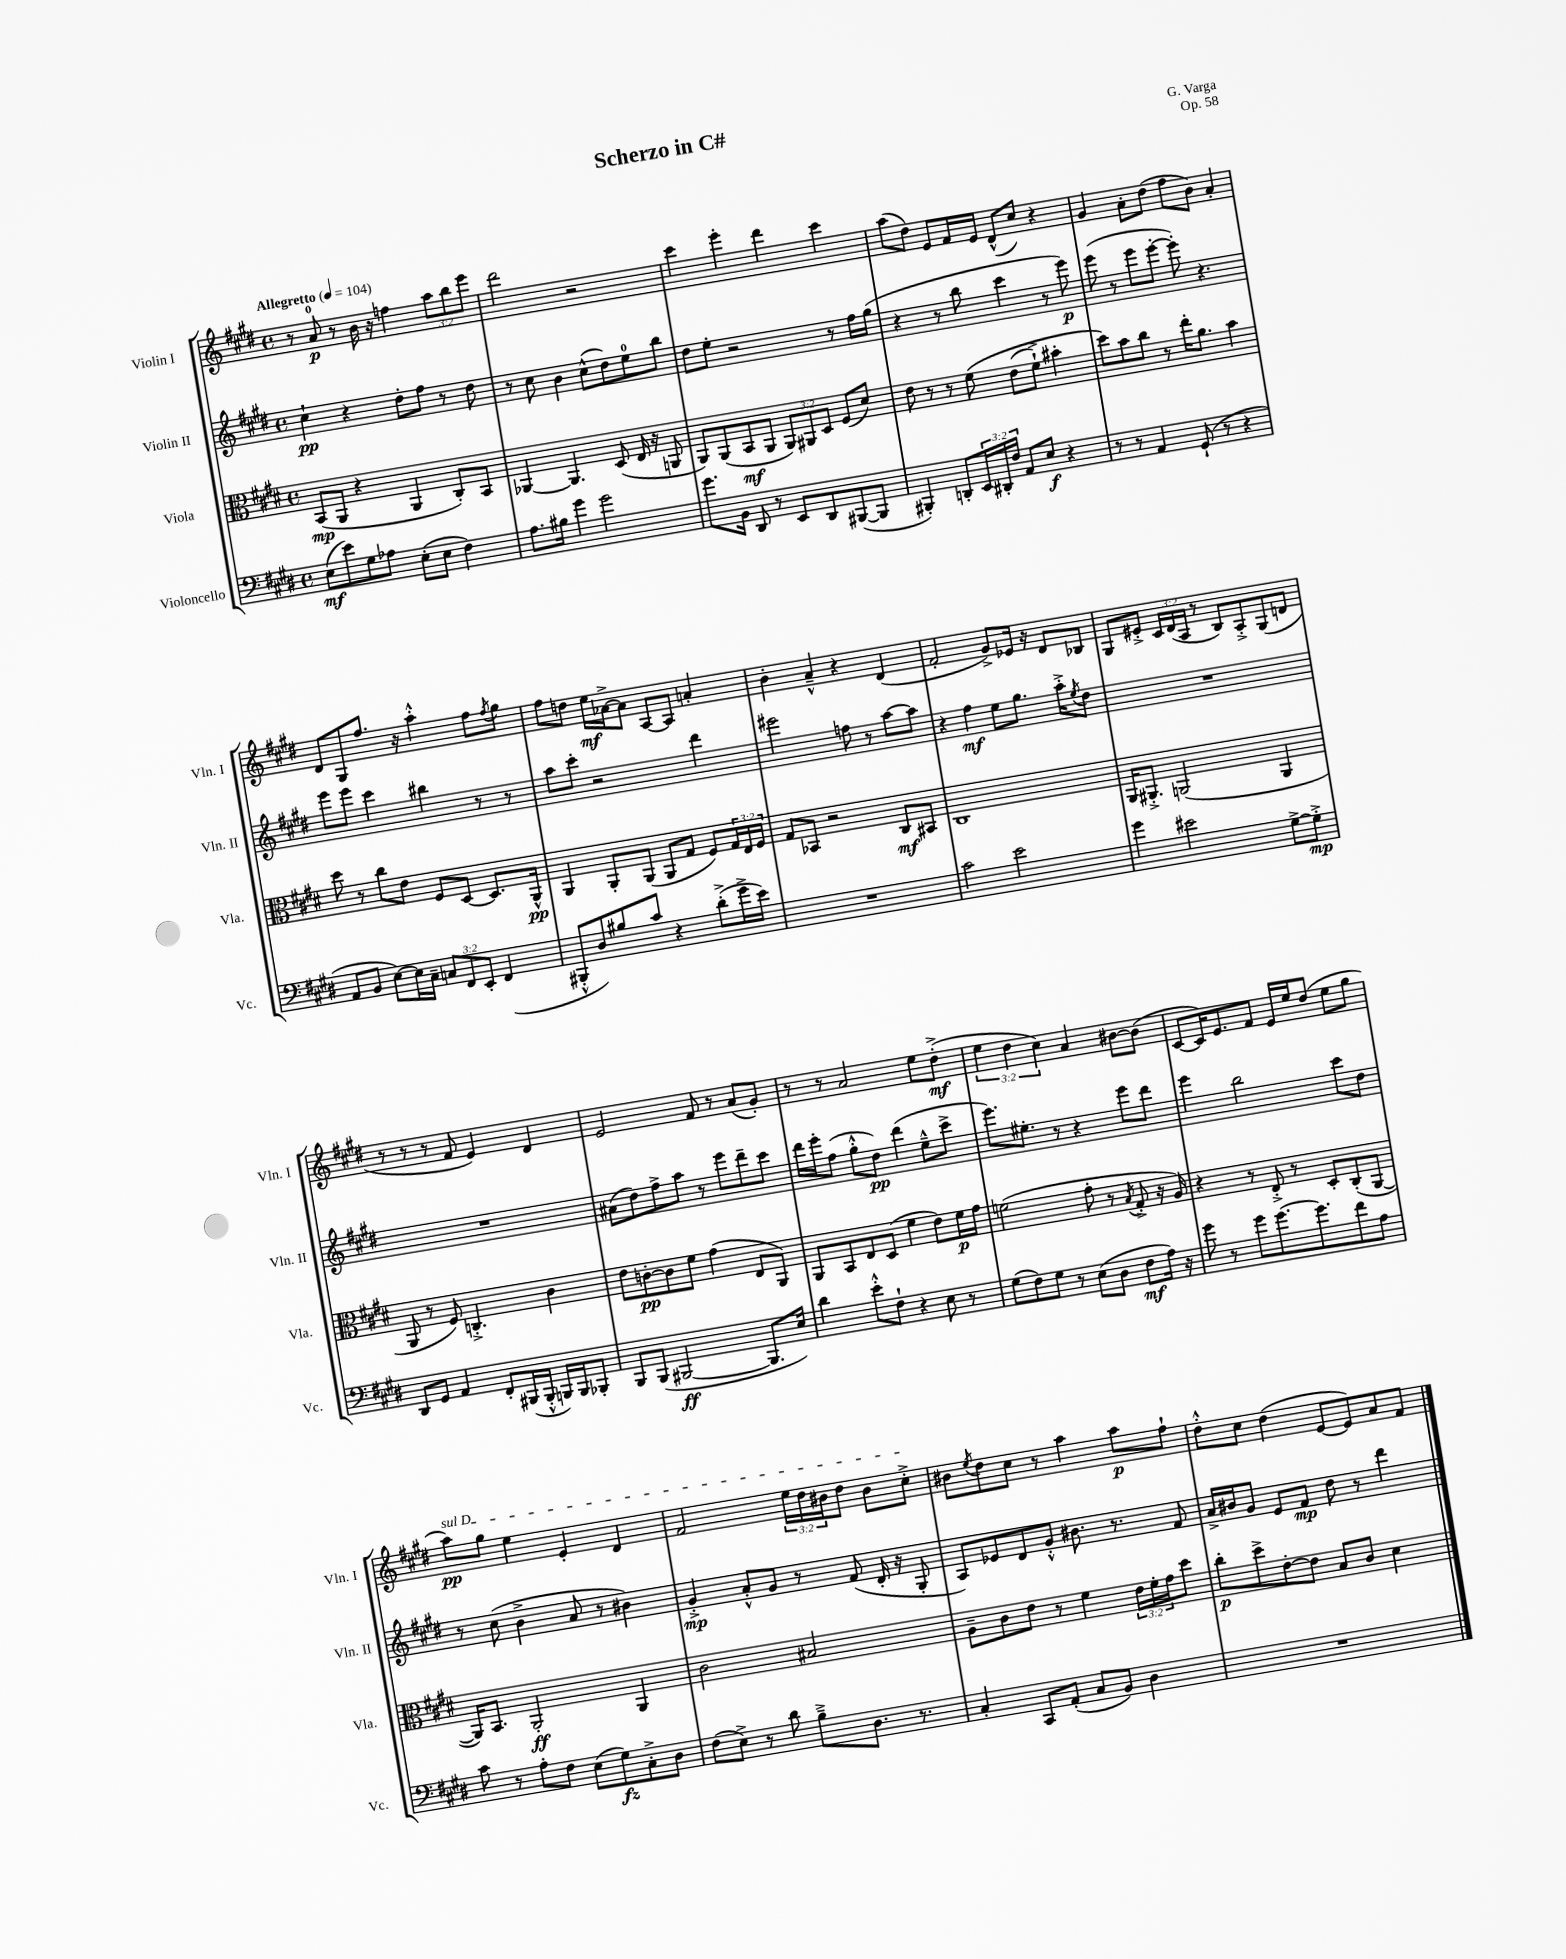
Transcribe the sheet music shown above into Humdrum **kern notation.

**kern	**dynam	**kern	**dynam	**kern	**dynam	**kern	**dynam
*part4	*part4	*part3	*part3	*part2	*part2	*part1	*part1
*staff4	*staff4	*staff3	*staff3	*staff2	*staff2	*staff1	*staff1
*I"Violoncello	*	*I"Viola	*	*I"Violin II	*	*I"Violin I	*
*I'Vc.	*	*I'Vla.	*	*I'Vln. II	*	*I'Vln. I	*
*clefF4	*	*clefC3	*	*clefG2	*	*clefG2	*
*k[f#c#g#d#]	*	*k[f#c#g#d#]	*	*k[f#c#g#d#]	*	*k[f#c#g#d#]	*
*M4/4	*	*M4/4	*	*M4/4	*	*M4/4	*
*met(c)	*	*met(c)	*	*met(c)	*	*met(c)	*
*MM104	*	*MM104	*	*MM104	*	*MM104	*
=1	=1	=1	=1	=1	=1	=1	=1
!	!	!	!	!	!	!LO:TX:a:B:t=Allegretto	!
(8E\L	mf	(8BB/L	mp	4cc#`\	pp	8r	.
8e\)	.	8AA/J	.	.	.	8a/	p
8G#\	.	4r	.	4r	.	8r	.
8A-X\J	.	.	.	.	.	16b\	.
.	.	.	.	.	.	16r	.
(8E'\L	.	4AA/	.	8dd#'\L	.	4ffn\	.
8E\J	.	.	.	8ff#\J	.	.	.
4F#\)	.	8C#'/L)	.	8r	.	12aa\L	.
.	.	.	.	.	.	12bb\	.
.	.	8BB/J	.	8dd#\	.	.	.
.	.	.	.	.	.	12eee\J	.
=2	=2	=2	=2	=2	=2	=2	=2
8.A\L	.	[4AA-X/	.	8r	.	2ddd#\	.
.	.	.	.	8cc#\	.	.	.
16B#X\Jk	.	.	.	.	.	.	.
4g#\	.	4.AA-/]	.	4b\	.	.	.
2g#\	.	.	.	(8cc#^^\L	.	2r	.
.	.	(8D#/	.	8dd#\)	.	.	.
.	.	16E/	.	8ee\	.	.	.
.	.	16r	.	.	.	.	.
.	.	8AAn/	.	8bb\J	.	.	.
=3	=3	=3	=3	=3	=3	=3	=3
8.g#\L	.	8AA/L)	.	8dd#\L	.	4ccc#\	.
.	.	(8AA/	.	8ee'\J	.	.	.
16BB\Jk	.	.	.	.	.	.	.
8DD#/	.	8BB/	mf	2r	.	4eee'\	.
8r	.	8AA/J	.	.	.	.	.
8EE/L	.	12AA/L)	.	.	.	4ddd#\	.
.	.	12AA#X/	.	.	.	.	.
8DD#/	.	.	.	.	.	.	.
.	.	12D#/J	.	.	.	.	.
([8BBB#X/	.	(8F#/L	.	8r	.	4ccc#\	.
8BBB#/J]	.	8d#/J)	.	16ff#\LL	.	.	.
.	.	.	.	(16gg#\JJ	.	.	.
=4	=4	=4	=4	=4	=4	=4	=4
4BBB#X'/)	.	8e\	.	4r	.	(8aa\L	.
.	.	8r	.	.	.	8dd#\J)	.
8DDn'/L	.	8r	.	8r	.	8e/L	.
24EE/L	.	(8f#\	.	8bb\	.	16f#/L	.
24DD#X'/	.	.	.	.	.	.	.
.	.	.	.	.	.	16e/JJ	.
24F#/JJ	.	.	.	.	.	.	.
8AA/L	.	(8e\L	.	4ccc#\	.	(8d#^^/L	.
8E/J	f	8f#`^\J)	.	.	.	8cc#/J)	.
4r	.	4b#X'\	.	8r	.	4r	.
.	.	.	.	8eee\)	p	.	.
=5	=5	=5	=5	=5	=5	=5	=5
8r	.	8dd#\L)	.	(8eee\	.	4g#/	.
8r	.	8b\	.	8r	.	.	.
4AA/	.	8cc#\J	.	8eee\L	.	8a'\L	.
.	.	8r	.	[8eee'\J	.	(8dd#\J	.
(8GG#`/	.	16ee'\KL	.	8eee'\])	.	8ff#\L	.
.	.	8.a\J	.	.	.	.	.
8r	.	.	.	4.r	.	8b\J)	.
4r	.	4b\	.	.	.	4a'/	.
!!LO:LB:g=z
=6	=6	=6	=6	=6	=6	=6	=6
8AA/L	.	8dd#\	.	8eee\L	.	8d#/L	.
8BB/J	.	8r	.	8eee\J	.	8G#/	.
[8E\L)	.	8cc#\L	.	4ccc#\	.	8.ff#/J	.
16E\L]	.	8e\J	.	.	.	.	.
16C#~\JJ	.	.	.	.	.	16r	.
12Cn/L	.	8F#/L	.	4bb#X\	.	4aa'^^\	.
12FF#/	.	.	.	.	.	.	.
.	.	[8D#/J	.	.	.	.	.
12EE'/J	.	.	.	.	.	.	.
(4FF#/	.	8.D#/L]	.	8r	.	8ff#\L	.
.	.	.	.	.	.	8qff#/	.
.	.	.	.	8r	.	8gg#\J	.
.	.	16AA^^/Jk	pp	.	.	.	.
=7	=7	=7	=7	=7	=7	=7	=7
8BBB#X'^^/L	.	4AA/	.	8aa\L	.	8ff#\L	.
8D#/)	.	.	.	8ccc#'\J	.	8ddn\J	.
8B#X/	.	8AA'/L	.	2r	.	16ee\LL	mf
.	.	.	.	.	.	[16a-X^\J	.
8c#/J	.	(8AA/J	.	.	.	8a-\J]	.
4r	.	8AA/L	.	.	.	[8A/L	.
.	.	8G#/J	.	.	.	8A/J]	.
(8d#'^\L	.	8F#/L)	.	4ddd#\	.	4an'/	.
16g#^\L	.	24G#/L	.	.	.	.	.
.	.	24E/	.	.	.	.	.
16e\JJ)	.	.	.	.	.	.	.
.	.	24F#/JJ	.	.	.	.	.
=8	=8	=8	=8	=8	=8	=8	=8
1r	.	8G#/L	.	2eee#X\	.	4b'\	.
.	.	8BB-X/J	.	.	.	.	.
.	.	2r	.	.	.	4a~^^/	.
.	.	.	.	8ffn\	.	4r	.
.	.	.	.	8r	.	.	.
.	.	8C#/L	mf	[8aa\L	.	(4d#/	.
.	.	8BB#X/J	.	8aa\J]	.	.	.
=9	=9	=9	=9	=9	=9	=9	=9
2c#\	.	1C#	.	4r	.	2f#'/	.
.	.	.	.	4ff#\	mf	.	.
2e\	.	.	.	8ee\L	.	8g#^/L)	.
.	.	.	.	8.gg#\J	.	16e-X/Jk	.
.	.	.	.	.	.	16r	.
.	.	.	.	.	.	8d#/L	.
.	.	.	.	16aa'^\KL	.	.	.
.	.	.	.	8qee/	.	.	.
.	.	.	.	8dd#\J	.	8B-X/J	.
=10	=10	=10	=10	=10	=10	=10	=10
4g#\	.	16AA/KL	.	1r	.	8G#/L	.
.	.	8.AA#X'^/J	.	.	.	.	.
.	.	.	.	.	.	8e#X'^/J	.
2e#X\	.	(2AAn/	.	.	.	24c#/LL	.
.	.	.	.	.	.	(24d#/	.
.	.	.	.	.	.	24A/JJ	.
.	.	.	.	.	.	8r	.
.	.	.	.	.	.	8B/L)	.
.	.	.	.	.	.	8A'^/	.
[8G#^\L	.	4AA/	.	.	.	(8G#/	.
8G#'^\J]	mp	.	.	.	.	8dn/J	.
!!LO:LB:g=z
=11	=11	=11	=11	=11	=11	=11	=11
8DD#/L	.	8AA/	.	1r	.	8r	.
8GG#/J	.	8r	.	.	.	8r	.
4AA/	.	8F#/)	.	.	.	8r	.
.	.	4.Cn'^/	.	.	.	8f#/	.
8FF#'/L	.	.	.	.	.	4e/)	.
(16BBB#X/L	.	.	.	.	.	.	.
16BBB#'^^/JJ	.	.	.	.	.	.	.
16BBBn/LL)	.	4c#\	.	.	.	4d#/	.
16BBB/J	.	.	.	.	.	.	.
8BBB-X'/J	.	.	.	.	.	.	.
=12	=12	=12	=12	=12	=12	=12	=12
8BBB/L	.	8e\L	.	(8a#X\L	.	2e/	.
(8BBB/J	.	[8cn'\	pp	8dd#\)	.	.	.
[2BBB#X/	ff	8c\]	.	8ff#^\	.	.	.
.	.	8f#\J	.	8aa\J	.	.	.
.	.	(4g#\	.	8r	.	8f#/	.
.	.	.	.	8eee\L	.	8r	.
8.BBB#/L]	.	8E/L	.	8ddd#~\	.	(8a/L	.
.	.	8AA/J)	.	8ccc#\J	.	8g#'/J)	.
16E/Jk)	.	.	.	.	.	.	.
=13	=13	=13	=13	=13	=13	=13	=13
4d#\	.	8AA/L	.	16ddd#\LL	.	8r	.
.	.	.	.	16eee'\J	.	.	.
.	.	8BB/	.	(8ff#\J	.	8r	.
8e'^^\L	.	8E/	.	8gg#'^^\L	.	2a/	.
8F#`\J	.	(8D#/J	.	8dd#\J)	pp	.	.
4r	.	4f#\	.	(4ddd#\	.	.	.
8E\	.	8e\L)	.	8ee~^^\L	.	8ee\L	.
8r	.	16f#\L	p	8ccc#^\J	.	(8dd#'^\J	mf
.	.	16g#\JJ	.	.	.	.	.
=14	=14	=14	=14	=14	=14	=14	=14
(8G#\L	.	(2fn\	.	8.eee\L)	.	6ee\	.
8F#\)	.	.	.	.	.	.	.
.	.	.	.	.	.	6dd#\	.
.	.	.	.	8.ee#X'\J	.	.	.
8G#\J	.	.	.	.	.	.	.
.	.	.	.	.	.	6cc#\)	.
8r	.	.	.	8r	.	.	.
(8E\L	.	8g#'\	.	4r	.	4a/	.
8D#\J	.	8r	.	.	.	.	.
.	.	8qB/	.	.	.	.	.
8F#\L	mf	8G#'^/	.	8eee\L	.	[8b#X\L	.
16A\Jk)	.	16r	.	8ddd#\J	.	(8b#\J]	.
16r	.	16A/)	.	.	.	.	.
=15	=15	=15	=15	=15	=15	=15	=15
8g#\	.	4r	.	4eee\	.	[8c#/L	.
8r	.	.	.	.	.	16c#/K])	.
.	.	.	.	.	.	8.e/	.
8g#\L	.	8r	.	2bb\	.	.	.
[8.g#\	.	8E'^/	.	.	.	8f#/J	.
.	.	8r	.	.	.	16e/LL	.
8.g#\]	.	.	.	.	.	16ee/J	.
.	.	8D#'/L	.	.	.	(8dd#/J	.
8f#\	.	(8C#'/	.	8ccc#\L	.	8ee\L	.
8A\J	.	[8AA/J	.	8dd#\J	.	8gg#\J	.
!!LO:LB:g=z
=16	=16	=16	=16	=16	=16	=16	=16
!	!	!	!	!	!	!LO:TX:a:i:t=sul D	!
8c#\	.	16AA/KL])	.	8r	.	8aa\L)	pp
.	.	8.BB/J	.	.	.	.	.
8r	.	.	.	(8cc#\	.	8gg#\J	.
8A'\L	.	2AA'/	ff	4b^\	.	4ee\	.
8F#\J	.	.	.	.	.	.	.
(8E\L	.	.	.	8a/	.	4e'/	.
8G#\)	fz	.	.	8r	.	.	.
8C#'^\	.	4AA/	.	4b#X\)	.	4d#/	.
8D#\J	.	.	.	.	.	.	.
=17	=17	=17	=17	=17	=17	=17	=17
(8F#\L	.	2c#\	.	4g#'^/	mp	2f#/	.
8E^\J)	.	.	.	.	.	.	.
8r	.	.	.	8a'^^/L	.	.	.
8d#\	.	.	.	8g#/J	.	.	.
8B~^\L	.	2B#X/	.	8r	.	24ee\LL	.
.	.	.	.	.	.	24dd#\	.
.	.	.	.	.	.	24b#X\J	.
8.D#\J	.	.	.	(8f#/	.	8dd#\J	.
.	.	.	.	16d#'/	.	8b#\L	.
8.r	.	.	.	16r	.	.	.
.	.	.	.	8G#'/	.	8cc#'^\J	.
=18	=18	=18	=18	=18	=18	=18	=18
4C#'/	.	8A~\L	.	8A/L)	.	8b#X\L	.
.	.	.	.	.	.	8qee/	.
.	.	8c#\	.	8e-X/	.	8dd#\	.
8CC#/L	.	8e\J	.	8d#/	.	8cc#\J	.
(8AA'/J	.	8r	.	8g#'^^/J	.	8r	.
8C#/L	.	4f#\	.	8.b#X\	.	4aa\	.
8BB/J)	.	.	.	.	.	.	.
.	.	.	.	8.r	.	.	.
4D#\	.	24e\LL	.	.	.	8aa\L	p
.	.	24f#'\	.	.	.	.	.
.	.	24g#\J	.	.	.	.	.
.	.	8dd#\J	.	8f#/	.	8ff#`\J	.
=19	=19	=19	=19	=19	=19	=19	=19
1r	.	8cc#'\L	p	16a^/LL	.	8dd#'^^\L	.
.	.	.	.	16b#X/J	.	.	.
.	.	8dd#^\	.	8g#/J	.	8cc#\J	.
.	.	[8e'\	.	8e/L	.	(4dd#\	.
.	.	8e\J]	.	8f#/J	mp	.	.
.	.	8B/L	.	8dd#\	.	[8e/L	.
.	.	8c#/J	.	8r	.	8e/])	.
.	.	4d#\	.	4ddd#\	.	8a/	.
.	.	.	.	.	.	8f#/J	.
==	==	==	==	==	==	==	==
*-	*-	*-	*-	*-	*-	*-	*-
